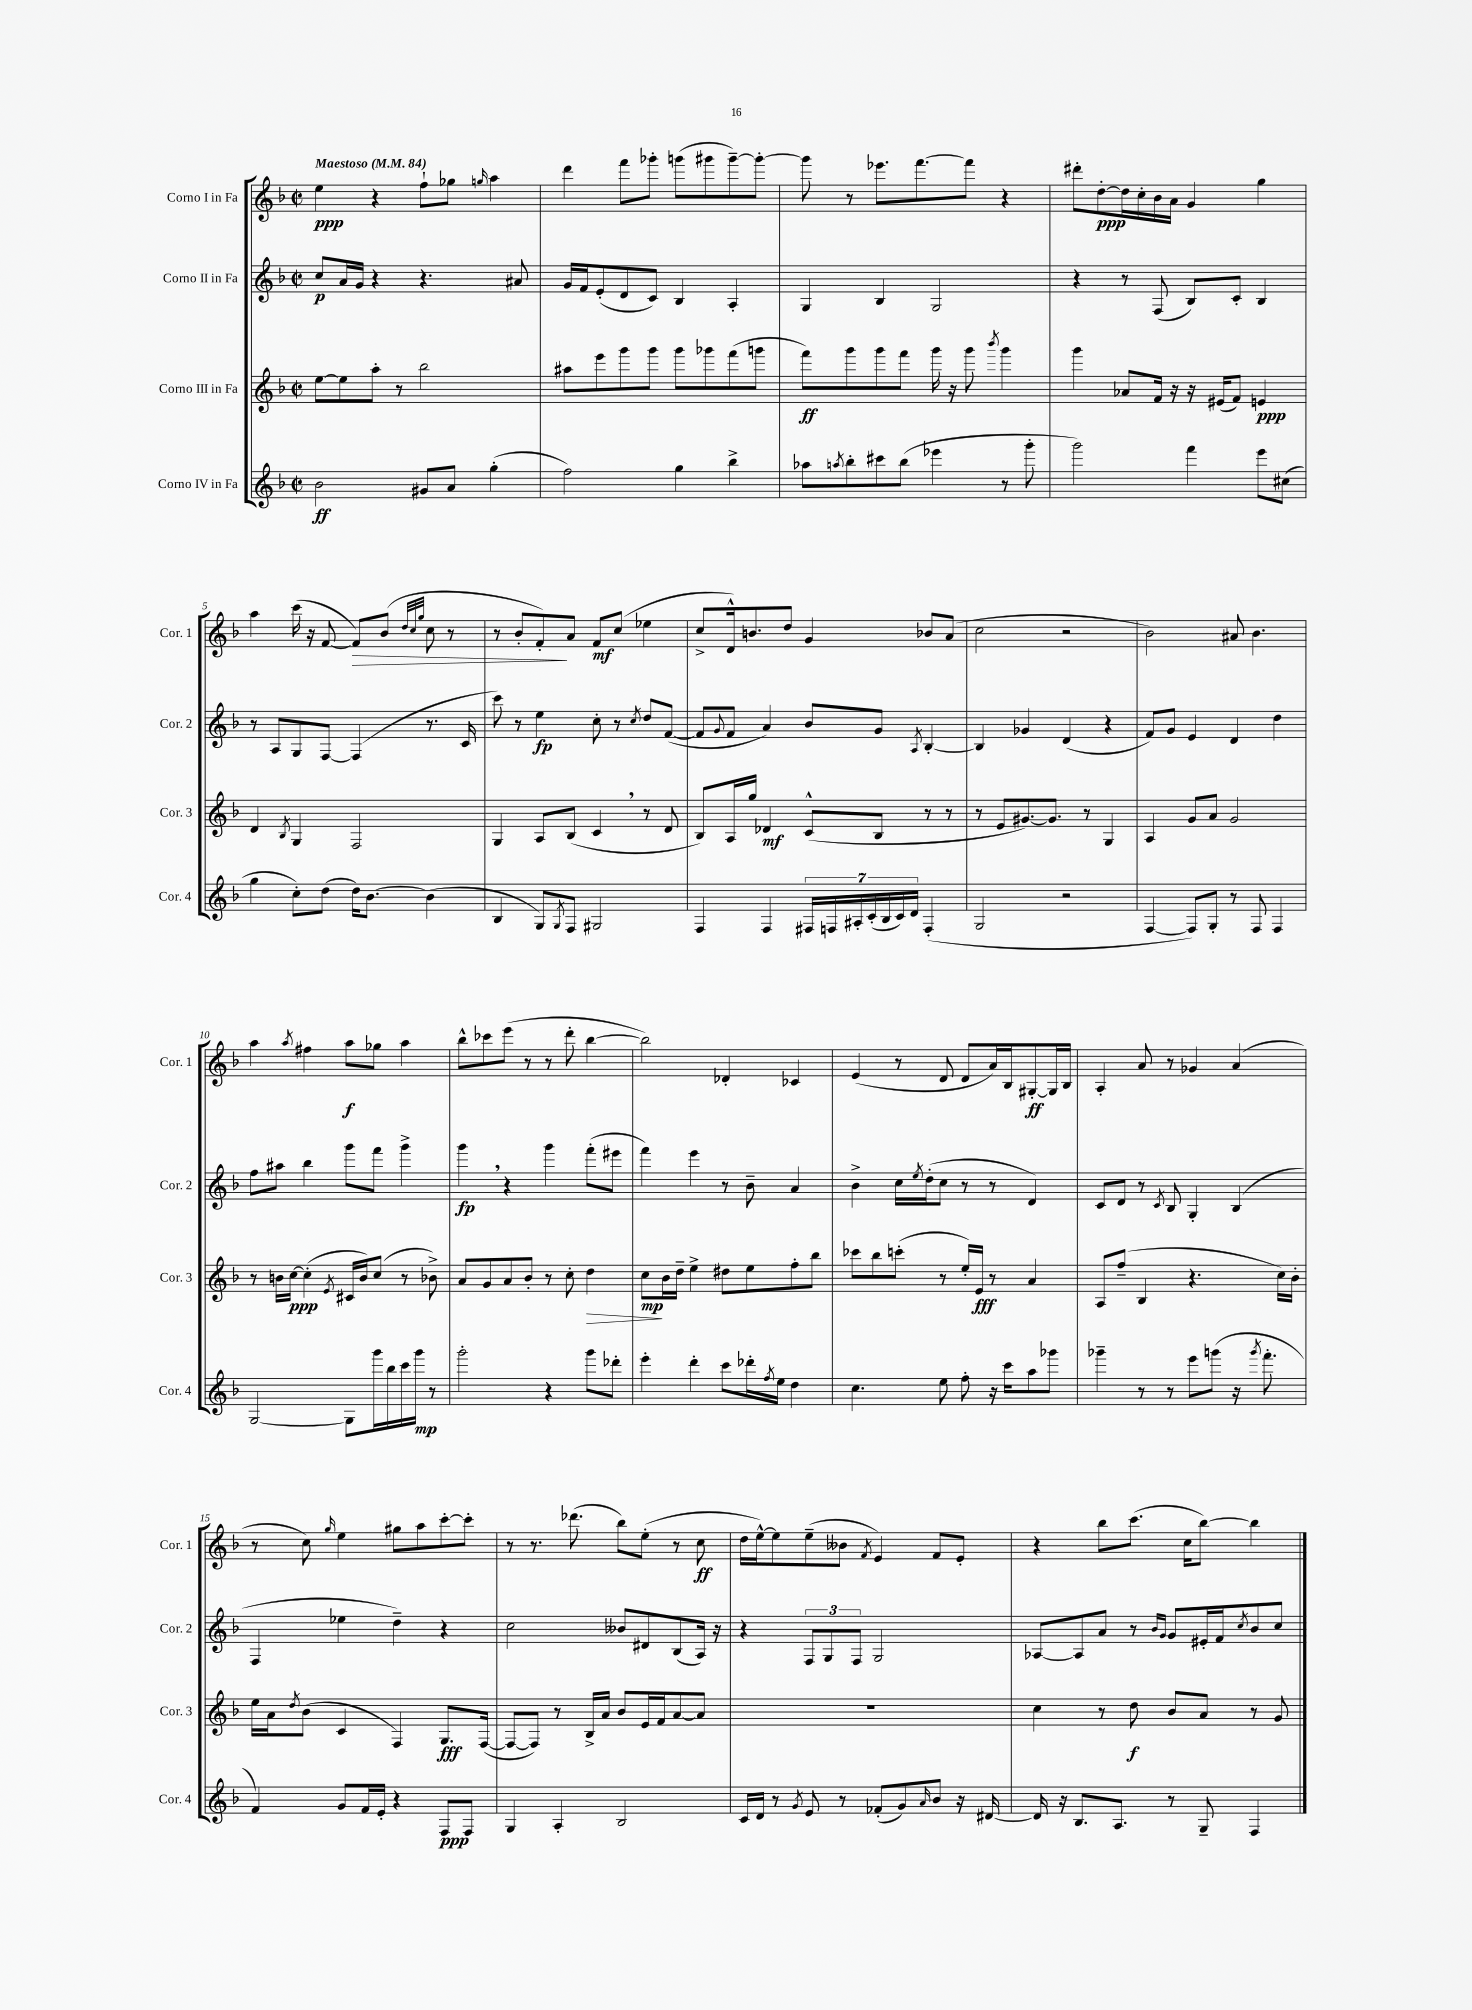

**kern	**dynam	**kern	**dynam	**kern	**dynam	**kern	**dynam
*part4	*part4	*part3	*part3	*part2	*part2	*part1	*part1
*staff4	*staff4	*staff3	*staff3	*staff2	*staff2	*staff1	*staff1
*I"Corno IV in Fa	*	*I"Corno III in Fa	*	*I"Corno II in Fa	*	*I"Corno I in Fa	*
*I'Cor. 4	*	*I'Cor. 3	*	*I'Cor. 2	*	*I'Cor. 1	*
*clefG2	*	*clefG2	*	*clefG2	*	*clefG2	*
*k[b-]	*	*k[b-]	*	*k[b-]	*	*k[b-]	*
*M2/2	*	*M2/2	*	*M2/2	*	*M2/2	*
*met(c|)	*	*met(c|)	*	*met(c|)	*	*met(c|)	*
*MM84	*	*MM84	*	*MM84	*	*MM84	*
=1	=1	=1	=1	=1	=1	=1	=1
!	!	!	!	!	!	!LO:TX:a:B:t=Maestoso	!
2b-\	ff	[8ee\L	.	8cc/L	p	4ee\	ppp
.	.	8ee\]	.	16a/L	.	.	.
.	.	.	.	16g/JJ	.	.	.
.	.	8aa'\J	.	4r	.	4r	.
.	.	8r	.	.	.	.	.
8g#X/L	.	2bb-\	.	4.r	.	8ff`\L	.
8a/J	.	.	.	.	.	8gg-X\J	.
.	.	.	.	.	.	16qqggn/	.
(4gg'\	.	.	.	.	.	4aa\	.
.	.	.	.	8a#X/	.	.	.
=2	=2	=2	=2	=2	=2	=2	=2
2ff\)	.	8aa#X\L	.	16g/LL	.	4ddd\	.
.	.	.	.	16f/J	.	.	.
.	.	8eee\	.	(8e'/	.	.	.
.	.	8ggg\	.	8d/	.	8fff\L	.
.	.	8ggg\J	.	8c/J)	.	8ggg-X'\J	.
4gg\	.	8ggg\L	.	4B-/	.	(8gggn\L	.
.	.	8ggg-X\	.	.	.	8ggg#X\	.
4bb-^\	.	(8fff\	.	4A'/	.	[8ggg#~\)	.
.	.	8gggn\J	.	.	.	8ggg#'\J_	.
=3	=3	=3	=3	=3	=3	=3	=3
8aa-X\L	.	8fff\L)	ff	4G/	.	8ggg#\]	.
8qaan/	.	.	.	.	.	.	.
8bb-'\	.	8ggg\	.	.	.	8r	.
8ccc#X\	.	8ggg\	.	4B-/	.	8.eee-X\L	.
(8bb-\J	.	8fff\J	.	.	.	.	.
.	.	.	.	.	.	[8.fff\	.
4eee-X\	.	16ggg\	.	2G/	.	.	.
.	.	16r	.	.	.	.	.
.	.	8ggg\	.	.	.	8fff\J]	.
.	.	8qbbb-/	.	.	.	.	.
8r	.	4ggg\	.	.	.	4r	.
8ggg'\	.	.	.	.	.	.	.
=4	=4	=4	=4	=4	=4	=4	=4
2ggg\)	.	4ggg\	.	4r	.	8ddd#X'\L	.
.	.	.	.	.	.	[8dd'\	ppp
.	.	8a-X/L	.	8r	.	16dd\L]	.
.	.	.	.	.	.	16cc'\	.
.	.	16f/Jk	.	(8F/	.	16b-\	.
.	.	16r	.	.	.	16a\JJ	.
4fff\	.	16r	.	8B-/L)	.	4g/	.
.	.	(16e#X/KL	.	.	.	.	.
.	.	8f/J)	.	8c'/J	.	.	.
8eee\L	.	4en/	ppp	4B-/	.	4gg\	.
(8cc#X\J	.	.	.	.	.	.	.
!!LO:LB:g=z
=5	=5	=5	=5	=5	=5	=5	=5
4gg\	.	4d/	.	8r	.	4aa\	.
.	.	.	.	8A/L	.	.	.
.	.	8qB-/	.	.	.	.	.
8cc'\L)	.	4G/	.	8G/	.	(16ccc\	.
.	.	.	.	.	.	16r	.
(8dd\J	.	.	.	[8F/J	.	[8f/	.
!	!	!	!	!	!	!	!LO:HP:b
16dd\KL)	.	2F/	.	(4F/]	.	8f/L])	>
[8.b-\J	.	.	.	.	.	.	.
.	.	.	.	.	.	(8b-/J	.
.	.	.	.	.	.	32qqdd/LLL	.
.	.	.	.	.	.	32qqcc/	.
.	.	.	.	.	.	32qqgg/JJJ	.
(4b-\]	.	.	.	8.r	.	8cc\	.
.	.	.	.	.	.	8r	.
.	.	.	.	16c/	.	.	.
=6	=6	=6	=6	=6	=6	=6	=6
4B-/	.	4G/	.	8ccc\)	.	8r	.
.	.	.	.	8r	.	8b-'/L	.
8G/L)	.	8A/L	.	4ee\	fp	8f'/)	.
8qG/	.	.	.	.	.	.	.
8F/J	.	(8B-/J	.	.	.	8a/J	]
2G#X/	.	4c,/	.	8cc'\	.	8f/L	mf
.	.	.	.	8r	.	(8cc/J	.
.	.	.	.	8qcc/	.	.	.
.	.	8r	.	8dd/L	.	4ee-X\	.
.	.	8d/	.	([8f/J	.	.	.
=7	=7	=7	=7	=7	=7	=7	=7
4F/	.	8B-/L)	.	8f/L]	.	8cc^/L	.
.	.	.	.	8qqg/	.	.	.
.	.	16A/L	.	8f/J	.	16d^^/k)	.
.	.	16gg/JJ	.	.	.	8.bn/	.
4F/	.	4d-X/	mf	4a/)	.	.	.
.	.	.	.	.	.	8dd/J	.
28F#X/LL	.	(8c^^/L	.	8b-/L	.	4g/	.
28Fn/	.	.	.	.	.	.	.
28A#X'/	.	.	.	.	.	.	.
(28c'/	.	.	.	.	.	.	.
.	.	8B-/J	.	8g/J	.	.	.
28B-/	.	.	.	.	.	.	.
28c/)	.	.	.	.	.	.	.
28d/JJ	.	.	.	.	.	.	.
.	.	.	.	8qA/	.	.	.
(4F'/	.	8r	.	[4B-'/	.	8b-X/L	.
.	.	8r	.	.	.	(8a/J	.
=8	=8	=8	=8	=8	=8	=8	=8
2G/	.	8r	.	4B-/]	.	2cc\	.
.	.	8e/L	.	.	.	.	.
.	.	[8.g#X/)	.	4g-X/	.	.	.
.	.	8.g#/J]	.	.	.	.	.
2r	.	.	.	(4d/	.	2r	.
.	.	8r	.	.	.	.	.
.	.	4G/	.	4r	.	.	.
=9	=9	=9	=9	=9	=9	=9	=9
[4F/	.	4A/	.	8f/L)	.	2b-\)	.
.	.	.	.	8g/J	.	.	.
8F/L])	.	8g/L	.	4e/	.	.	.
8G'/J	.	8a/J	.	.	.	.	.
8r	.	2g/	.	4d/	.	8a#X/	.
8F/	.	.	.	.	.	4.b-\	.
4F/	.	.	.	4dd\	.	.	.
!!LO:LB:g=z
=10	=10	=10	=10	=10	=10	=10	=10
[2G/	.	8r	.	8ff\L	.	4aa\	.
.	.	16bn\LL	.	8aa#X\J	.	.	.
.	.	[16cc\JJ	ppp	.	.	.	.
.	.	.	.	.	.	8qaa/	.
.	.	(4cc'\]	.	4bb-\	.	4ff#X\	.
.	.	8qe/	.	.	.	.	.
8G\L]	.	16c#X/LL	.	8ggg\L	.	8aa\L	f
.	.	16b/J)	.	.	.	.	.
16ggg\L	.	(8cc/J	.	8fff\J	.	8gg-X\J	.
16bb-\	.	.	.	.	.	.	.
16ccc\	.	8r	.	4ggg^\	.	4aa\	.
16ggg\JJ	mp	.	.	.	.	.	.
8r	.	8b-X^\)	.	.	.	.	.
=11	=11	=11	=11	=11	=11	=11	=11
2ggg'\	.	8a/L	.	4ggg,\	fp	8bb-^^\L	.
.	.	8g/	.	.	.	8ccc-X\	.
.	.	8a/	.	4r	.	(8eee\J	.
.	.	8b-'/J	.	.	.	8r	.
4r	.	8r	.	4ggg\	.	8r	.
.	.	8cc'\	.	.	.	8ddd'\	.
!	!	!	!LO:HP:b	!	!	!	!
8ggg\L	.	4dd\	>	(8fff'\L	.	[4bb-\	.
8ddd-X'\J	.	.	.	8eee#X\J	.	.	.
=12	=12	=12	=12	=12	=12	=12	=12
4eee'\	.	8cc\L	mp	4fff\)	.	2bb-\])	.
.	.	16b-\L	]	.	.	.	.
.	.	16dd~\JJ	.	.	.	.	.
4ddd'\	.	4ee^\	.	4eee\	.	.	.
8ccc\L	.	8dd#X\L	.	8r	.	4d-X'/	.
16ddd-X'\L	.	8ee\	.	8b-~\	.	.	.
8qff/	.	.	.	.	.	.	.
16ee\JJ	.	.	.	.	.	.	.
4dd\	.	8ff'\	.	4a/	.	4c-X/	.
.	.	8bb-\J	.	.	.	.	.
=13	=13	=13	=13	=13	=13	=13	=13
4.cc\	.	8ccc-X\L	.	4b-^\	.	(4e/	.
.	.	8bb-\	.	.	.	.	.
.	.	(8cccn'\J	.	16cc\LL	.	8r	.
.	.	.	.	8qee/	.	.	.
.	.	.	.	(16dd'\J	.	.	.
8ee\	.	8r	.	8cc\J	.	8d/	.
8ff'\	.	16ee'/LL)	.	8r	.	8d/L	.
.	.	16e/JJ	fff	.	.	.	.
16r	.	8r	.	8r	.	16a/L)	.
16ccc\KL	.	.	.	.	.	16B-/J	.
8aa\	.	4a/	.	4d/)	.	[8G#X'/	ff
8ggg-X\J	.	.	.	.	.	16G#/L]	.
.	.	.	.	.	.	16B-/JJ	.
=14	=14	=14	=14	=14	=14	=14	=14
4ggg-X~\	.	8A/L	.	8c/L	.	4A'/	.
.	.	(8ff~/J	.	8d/J	.	.	.
8r	.	4B-/	.	8r	.	8a/	.
.	.	.	.	8qc/	.	.	.
8r	.	.	.	8B-/	.	8r	.
8eee\L	.	4.r	.	4G'/	.	4g-X/	.
(8gggn\J	.	.	.	.	.	.	.
16r	.	.	.	(4B-/	.	(4a/	.
8qggg/	.	.	.	.	.	.	.
8.fff'\	.	.	.	.	.	.	.
.	.	16cc\LL)	.	.	.	.	.
.	.	16b-'\JJ	.	.	.	.	.
!!LO:LB:g=z
=15	=15	=15	=15	=15	=15	=15	=15
4f/)	.	16ee\LL	.	4F/	.	8r	.
.	.	16a\J	.	.	.	.	.
.	.	8qdd/	.	.	.	.	.
.	.	(8b-\J	.	.	.	8cc\)	.
.	.	.	.	.	.	16qqgg/	.
8g/L	.	4c/	.	4ee-X\	.	4ee\	.
16f/L	.	.	.	.	.	.	.
16e'/JJ	.	.	.	.	.	.	.
4r	.	4F/)	.	4dd~\)	.	8gg#X\L	.
.	.	.	.	.	.	8aa\	.
8F/L	ppp	8.G/L	fff	4r	.	[8ccc'\	.
8F/J	.	.	.	.	.	8ccc'\J]	.
.	.	([16F/Jk	.	.	.	.	.
=16	=16	=16	=16	=16	=16	=16	=16
4G/	.	8F/L_	.	2cc\	.	8r	.
.	.	8F/J])	.	.	.	8.r	.
4A'/	.	8r	.	.	.	.	.
.	.	.	.	.	.	(8.ddd-X\	.
.	.	16B-^/LL	.	.	.	.	.
.	.	16a/JJ	.	.	.	.	.
2B-/	.	8b-/L	.	8b--X/L	.	8bb-\L)	.
.	.	16e/L	.	8d#X/	.	(8ee'\J	.
.	.	16f/J	.	.	.	.	.
.	.	[8a/	.	(8B-/	.	8r	.
.	.	8a/J]	.	16A/Jk)	.	8cc\	ff
.	.	.	.	16r	.	.	.
=17	=17	=17	=17	=17	=17	=17	=17
16c/LL	.	1r	.	4r	.	16dd\LL	.
16d/JJ	.	.	.	.	.	[16ee^^\J)	.
8r	.	.	.	.	.	8ee\]	.
8qg/	.	.	.	.	.	.	.
8e/	.	.	.	12F/L	.	(8ee~\	.
.	.	.	.	12G/	.	.	.
8r	.	.	.	.	.	8b--X\J	.
.	.	.	.	12F/J	.	.	.
.	.	.	.	.	.	8qf/	.
(8f-X'/L	.	.	.	2G/	.	4e/)	.
8g/)	.	.	.	.	.	.	.
16qqa/	.	.	.	.	.	.	.
8b-/J	.	.	.	.	.	8f/L	.
16r	.	.	.	.	.	8e'/J	.
[16d#X/	.	.	.	.	.	.	.
=18	=18	=18	=18	=18	=18	=18	=18
16d#/]	.	4cc\	.	[8A-X/L	.	4r	.
16r	.	.	.	.	.	.	.
8.B-/L	.	.	.	8A-/]	.	.	.
.	.	8r	.	8a/J	.	8bb-\L	.
8.A/J	.	.	.	.	.	.	.
.	.	8dd\	f	8r	.	(8.ccc\J	.
.	.	.	.	16qqb-/LL	.	.	.
.	.	.	.	16qqg/JJ	.	.	.
8r	.	8b-/L	.	8g/L	.	.	.
.	.	.	.	.	.	16cc\KL	.
8G~/	.	8a/J	.	16e#X'/L	.	[8bb-\J)	.
.	.	.	.	16f/J	.	.	.
.	.	.	.	8qcc/	.	.	.
4F/	.	8r	.	8b-/	.	4bb-\]	.
.	.	8g/	.	8cc/J	.	.	.
==	==	==	==	==	==	==	==
*-	*-	*-	*-	*-	*-	*-	*-
